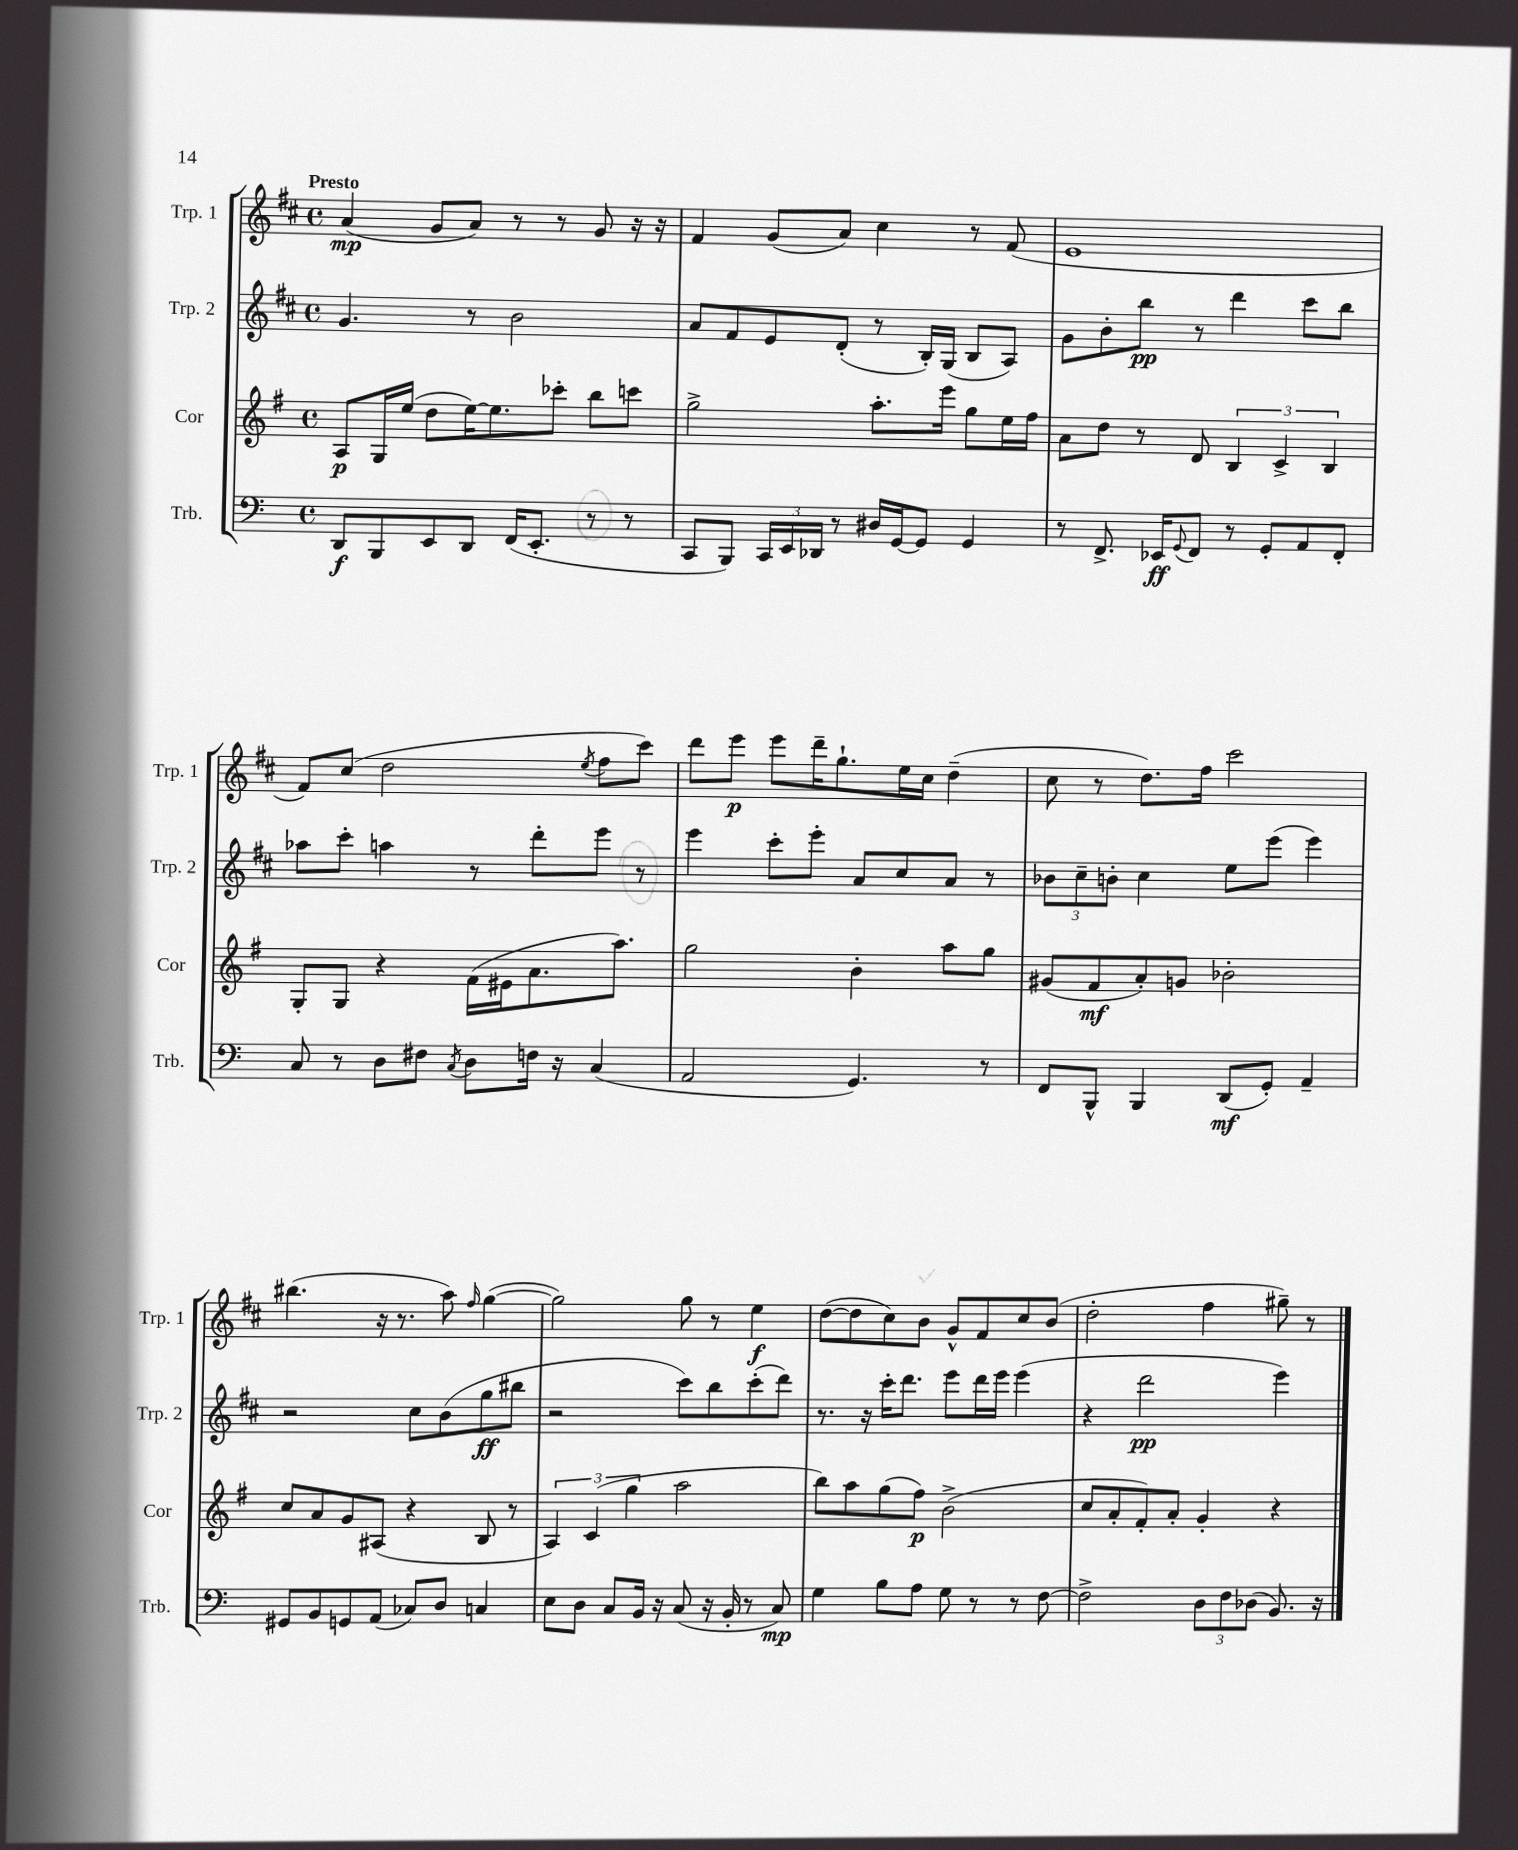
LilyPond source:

<<
\new StaffGroup <<
\new Staff = "s0" \with { instrumentName = "Trp. 1" shortInstrumentName = "Trp. 1" } {
    \clef treble \key d \major \defaultTimeSignature \time 4/4 \tempo "Presto"
    a'4\mp( g'8 a'8) r8 r8 g'8 r16 r16 |
    fis'4 g'8( a'8) cis''4 r8 fis'8( |
    e'1 |
    fis'8) cis''8( d''2 \acciaccatura { e''8 } fis''8 cis'''8) |
    d'''8 e'''8\p e'''8 d'''16-- g''8.-! e''16 cis''16 d''4--( |
    cis''8 r8 d''8.) fis''16 cis'''2 |
    bis''4.( r16 r8. a''8) \grace { fis''16 } g''4~( |
    g''2) g''8 r8 e''4\f |
    d''8~( d''8 cis''8) b'8 g'8-^ fis'8 cis''8 b'8( |
    d''2-. fis''4 gis''8--) r8 \bar "|." |
}
\new Staff = "s1" \with { instrumentName = "Trp. 2" shortInstrumentName = "Trp. 2" } {
    \clef treble \key d \major \defaultTimeSignature \time 4/4
    g'4. r8 b'2 |
    a'8 fis'8 e'8 d'8-.( r8 b16-.) g16( b8 a8) |
    g'8 b'8-. b''8\pp r8 d'''4 cis'''8 b''8 |
    aes''8 cis'''8-. a''4 r8 d'''8-. e'''8 r8 |
    e'''4 cis'''8-. e'''8-. a'8 cis''8 a'8 r8 |
    \tuplet 3/2 { bes'8 cis''8-- b'8-. } cis''4 e''8 e'''8( e'''4) |
    r2 cis''8 b'8( g''8\ff bis''8 |
    r2 cis'''8) b''8 cis'''8-.( d'''8) |
    r8. r16 cis'''16-. d'''8. e'''8 d'''16 e'''16 e'''4( |
    r4 d'''2\pp e'''4) \bar "|." |
}
\new Staff = "s2" \with { instrumentName = "Cor" shortInstrumentName = "Cor" } {
    \clef treble \key g \major \defaultTimeSignature \time 4/4
    a8\p g16 e''16( d''8 e''16~) e''8. ces'''8-. b''8 c'''8 |
    g''2-> a''8.-. e'''16 g''8 e''16 fis''16 |
    a'8 d''8 r8 d'8 \tuplet 3/2 { b4 c'4-> b4 } |
    g8-. g8 r4 fis'16( eis'16 a'8. a''8.) |
    g''2 b'4-. a''8 g''8 |
    gis'8( fis'8\mf a'8-.) g'8 bes'2-. |
    c''8 a'8 g'8 ais8( r4 b8 r8 |
    \tuplet 3/2 { a4) c'4( g''4 } a''2 |
    b''8) a''8 g''8( fis''8\p) b'2->( |
    c''8 a'8-. fis'8-.) a'8-. g'4-. r4 \bar "|." |
}
\new Staff = "s3" \with { instrumentName = "Trb." shortInstrumentName = "Trb." } {
    \clef bass \key c \major \defaultTimeSignature \time 4/4
    d,8\f b,,8 e,8 d,8 f,16( e,8.-. r8 r8 |
    c,8 b,,8) \tuplet 3/2 { c,16 e,16 des,16 } r8 dis16 g,16~ g,8 g,4 |
    r8 f,8.-> ees,16\ff \appoggiatura { g,8 } f,8 r8 g,8-. a,8 f,8-. |
    c8 r8 d8 fis8 \acciaccatura { c8 } d8 f16 r16 c4( |
    a,2 g,4.) r8 |
    f,8 b,,8-^ b,,4 d,8\mf( g,8-.) a,4-- |
    gis,8 b,8 g,8 a,8( ces8) d8 c4 |
    e8 d8 c8 b,16 r16 c8( r16 b,16-. r8 c8\mp) |
    g4 b8 a8 g8 r8 r8 f8~ |
    f2-> \tuplet 3/2 { d8 f8 des8( } b,8.) r16 \bar "|." |
}
>>
>>
\layout { \context { \Score \remove "Bar_number_engraver" } }
